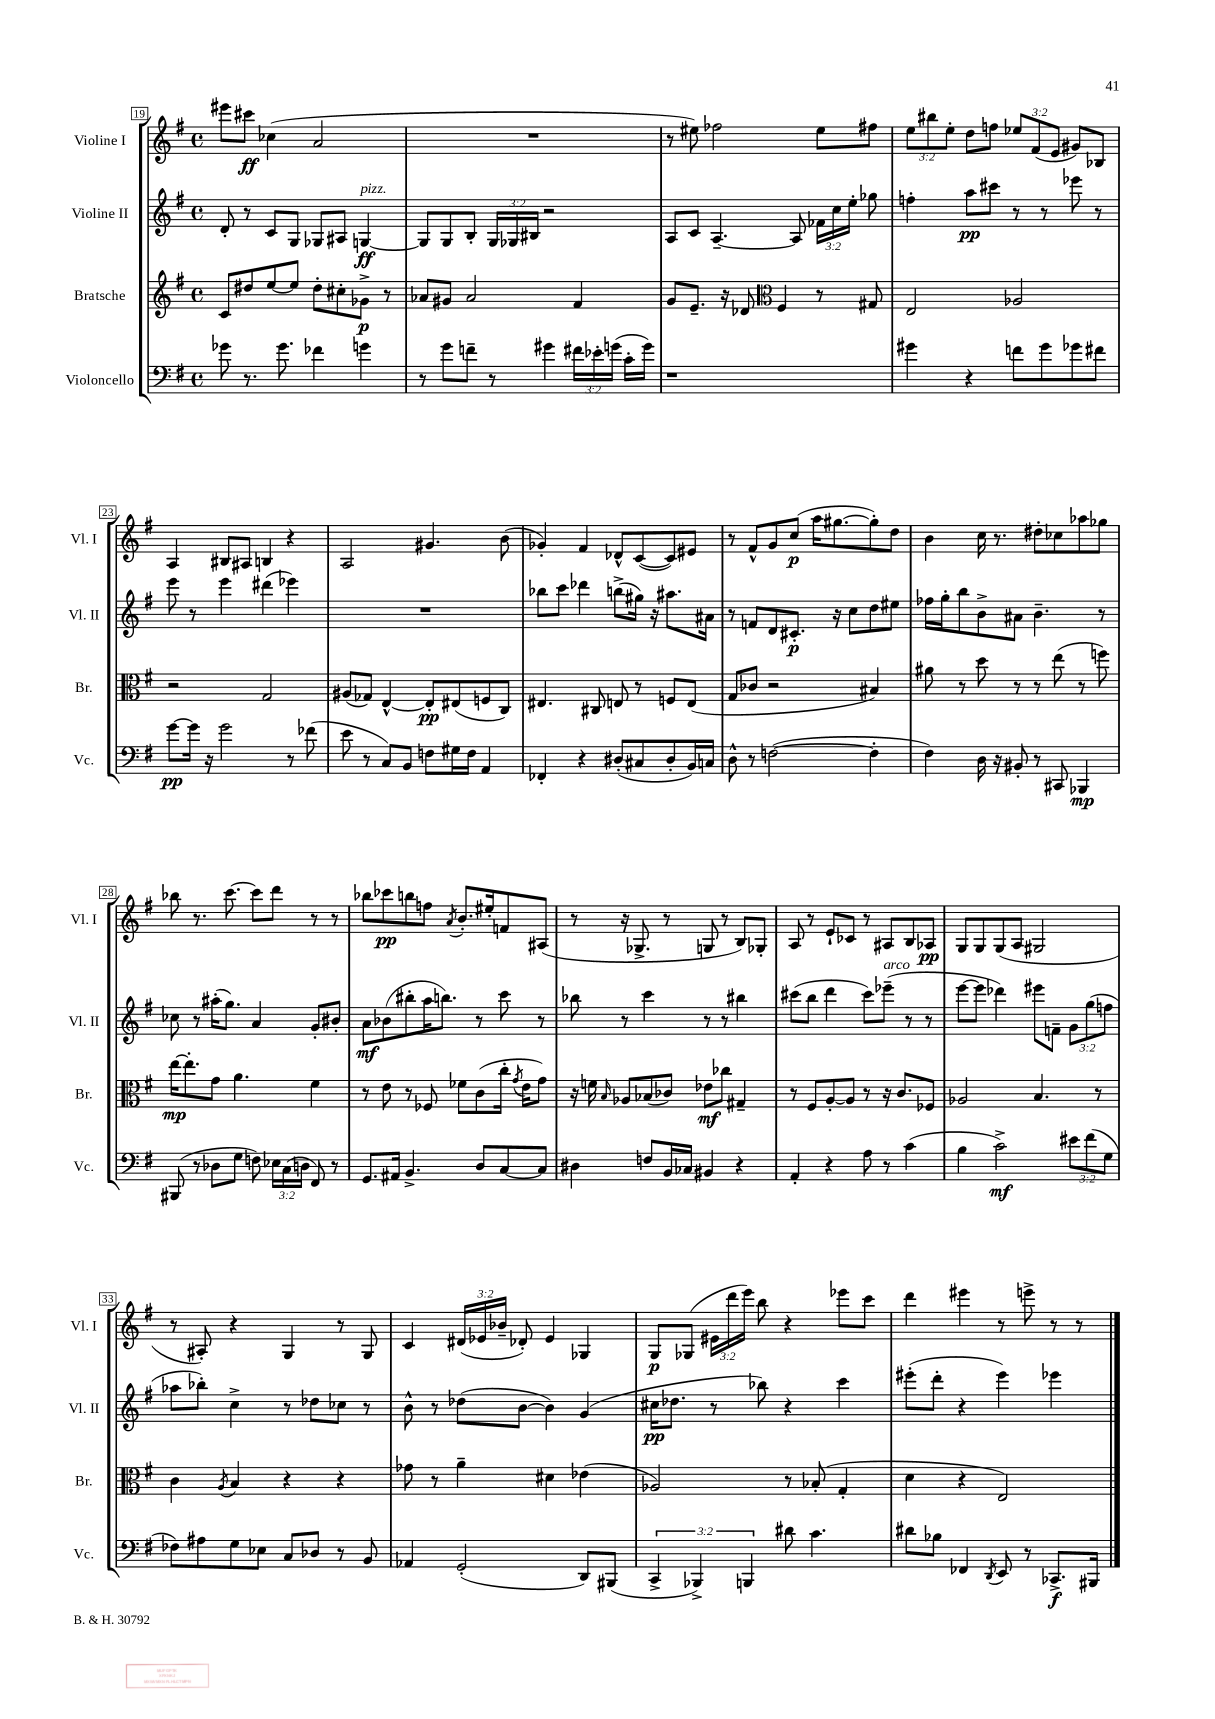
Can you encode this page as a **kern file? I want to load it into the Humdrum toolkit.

**kern	**kern	**kern	**kern
*staff4	*staff3	*staff2	*staff1
*clefF4	*clefG2	*clefG2	*clefG2
*k[f#]	*k[f#]	*k[f#]	*k[f#]
*M4/4	*M4/4	*M4/4	*M4/4
*met(c)	*met(c)	*met(c)	*met(c)
8g-	8c	8d'	8eee#
8.r	8dd#	8r	8ccc#
.	[8ee	8c	(4cc-
8.g-	.	.	.
.	8ee]	8G	.
4f-	8dd#'	8G-	2a
.	8cc#'	8A#	.
4g	8g-^	[4G	.
.	8r	.	.
=	=	=	=
8r	8a-	8G]	1r
8g	8g#	8G	.
8f~	2a-	8B'	.
8r	.	24G	.
.	.	24G-	.
.	.	24B#	.
4g#	.	2r	.
24f#	4f#	.	.
24e-'	.	.	.
(24g	.	.	.
16c'	.	.	.
16g)	.	.	.
=	=	=	=
1r	8g	8A	8r
.	8.e~	8c	8ee#)
.	.	[4.A~	2ff-
.	16r	.	.
.	8d-	.	.
*	*clefC3	*	*
.	4F#	.	.
.	.	8A]	.
.	8r	24f-	8ee#
.	.	24cc	.
.	.	24ee'	.
.	8G#	8gg-	8ff#
=	=	=	=
4g#	2E	4ff'	12ee
.	.	.	12bb#
.	.	.	12ee'
4r	.	8aa	8dd
.	.	8ccc#	8ff
8f	2A-	8r	12ee-
.	.	.	(12f#
8g#	.	8r	.
.	.	.	12e
8g-	.	8eee-	8g#)
8f#	.	8r	8B-
=	=	=	=
[8g	2r	8eee	4A
16g]	.	8r	.
16r	.	.	.
2g	.	4eee	8B#
.	.	.	8A#
.	2G	(4ddd#	4B
8r	.	4eee-)	4r
(8f-	.	.	.
=	=	=	=
8e	(8A#	1r	2A
8r	8G-)	.	.
8C)	[4E^^	.	.
8BB	.	.	.
8F	8E']	.	4.g#
16G#	(8E#	.	.
16F	.	.	.
4AA	8F	.	.
.	8C)	.	(8b
=	=	=	=
4FF-'	4.E#	8bb-	4g-')
.	.	8ccc	.
4r	.	4ddd-	4f#
.	8C#	.	.
(8D#'	8E	(8bb^	8d-^^
8C#	8r	16gg#)	([8c
.	.	16r	.
8D#'	8F	8.aa#	8c])
16BB)	(8E	.	8e#
16C	.	16a#	.
=	=	=	=
8D^^	8G	8r	8r
8r	8c-	8f	8f#^^
([2F	2r	8d	8g
.	.	8.c#'	(8cc
.	.	.	16aa
.	.	16r	[8.gg#
.	.	8cc	.
4F']	4B#)	8dd	8gg#'])
.	.	8ee#	8dd
=	=	=	=
4F#)	8a#	16ff-	4b
.	.	16gg'	.
.	8r	8bb	.
16D	8dd	8b^	16cc
16r	.	.	8.r
8BB#'	8r	8a#	.
8r	8r	4.b~	8dd#'
8CC#	(8ee	.	8cc-
4BBB-	8r	.	8aa-
.	8ff)	8r	8gg-
=	=	=	=
(8BBB#	[16ee	8cc-	8bb-
.	8.ee']	.	.
8r	.	8r	8.r
8D-	8g	(16aa#'	.
.	.	8.gg)	[8.ccc
8G	4.a	.	.
8F)	.	4a	8ccc]
24E-	.	.	8ddd
(24C	.	.	.
24D	.	.	.
8FF#)	4f#	8g'	8r
8r	.	8b#'	8r
=	=	=	=
8.GG	8r	8a	8bb-
.	8e	(8b-	8ccc-
16AA#	.	.	.
4.BB^	8r	8bb#'	8bb
.	8F-	16aa	8ff
.	.	8.bb)	.
.	.	.	8qa
.	8f-	.	8.b'
8D	(8c	8r	.
.	.	.	16ee#'
[8C	16cc'	8ccc	8f
.	8qg	.	.
.	16e	.	.
8C]	8g)	8r	(8A#
=	=	=	=
4D#	16r	8bb-	8r
.	16f	.	.
.	16qqB	.	.
.	8A-	8r	16r
.	.	.	8.G-^
8F	(8B-	4ccc	.
16BB	8c-)	.	8r
16C-	.	.	.
4BB#	8e-	8r	8G
.	8cc-	8r	8r
4r	4G#~	4bb#	8B)
.	.	.	8G-'
=	=	=	=
4AA'	8r	(8ccc#	8A
.	8F#	8bb	8r
4r	[8A'	4ddd	8e`
.	8A]	.	8c-
8A	8r	8ccc#)	8r
8r	16r	(8eee-~	8A#
.	8.c	.	.
(4c	.	8r	8B
.	8F-	8r	8A-
=	=	=	=
4B	2A-	[8eee	8G
.	.	8eee]	8G
2c^)	.	4ddd-)	(8G
.	.	.	8A
.	4.B	8eee#	2G#
.	.	8f~	.
12e#	.	12g	.
(12f#	.	(12gg	.
.	8r	.	.
12G	.	12ff	.
=	=	=	=
8F-)	4c	8aa-	8r
8A#	.	8bb-')	8A#')
.	8qA	.	.
8G	4B	4cc^	4r
8E-	.	.	.
8C	4r	8r	4G
8D-	.	8dd-	.
8r	4r	8cc-	8r
8BB	.	8r	8G
=	=	=	=
4AA-	8g-	8b^^	4c
.	8r	8r	.
(2GG'	4a~	(8dd-	(24d#
.	.	.	24e-
.	.	.	24b-~
.	.	[8b	8d-')
.	4d#	4b])	4e-
8DD)	(4e-	(4g	4G-
(8BBB#	.	.	.
=	=	=	=
6CC^	2A-)	16cc#	8G
.	.	8.dd-	.
.	.	.	(8G-
6BBB-^)	.	.	.
.	.	8r	24e#
.	.	.	24ddd
6BBB	.	.	24eee)
.	.	8bb-)	8bb
8d#	8r	4r	4r
4.c	(8B-'	.	.
.	4G'	4ccc	8eee-
.	.	.	8ccc
=	=	=	=
8d#	4d	(8eee#'	4ddd
8B-	.	8ddd'	.
4FF-	4r	4r	4eee#
8qDD	.	.	.
8EE	2E)	4eee#)	8r
8r	.	.	8eee^
8.CC-^	.	4eee-	8r
.	.	.	8r
16BBB#	.	.	.
==	==	==	==
*-	*-	*-	*-
